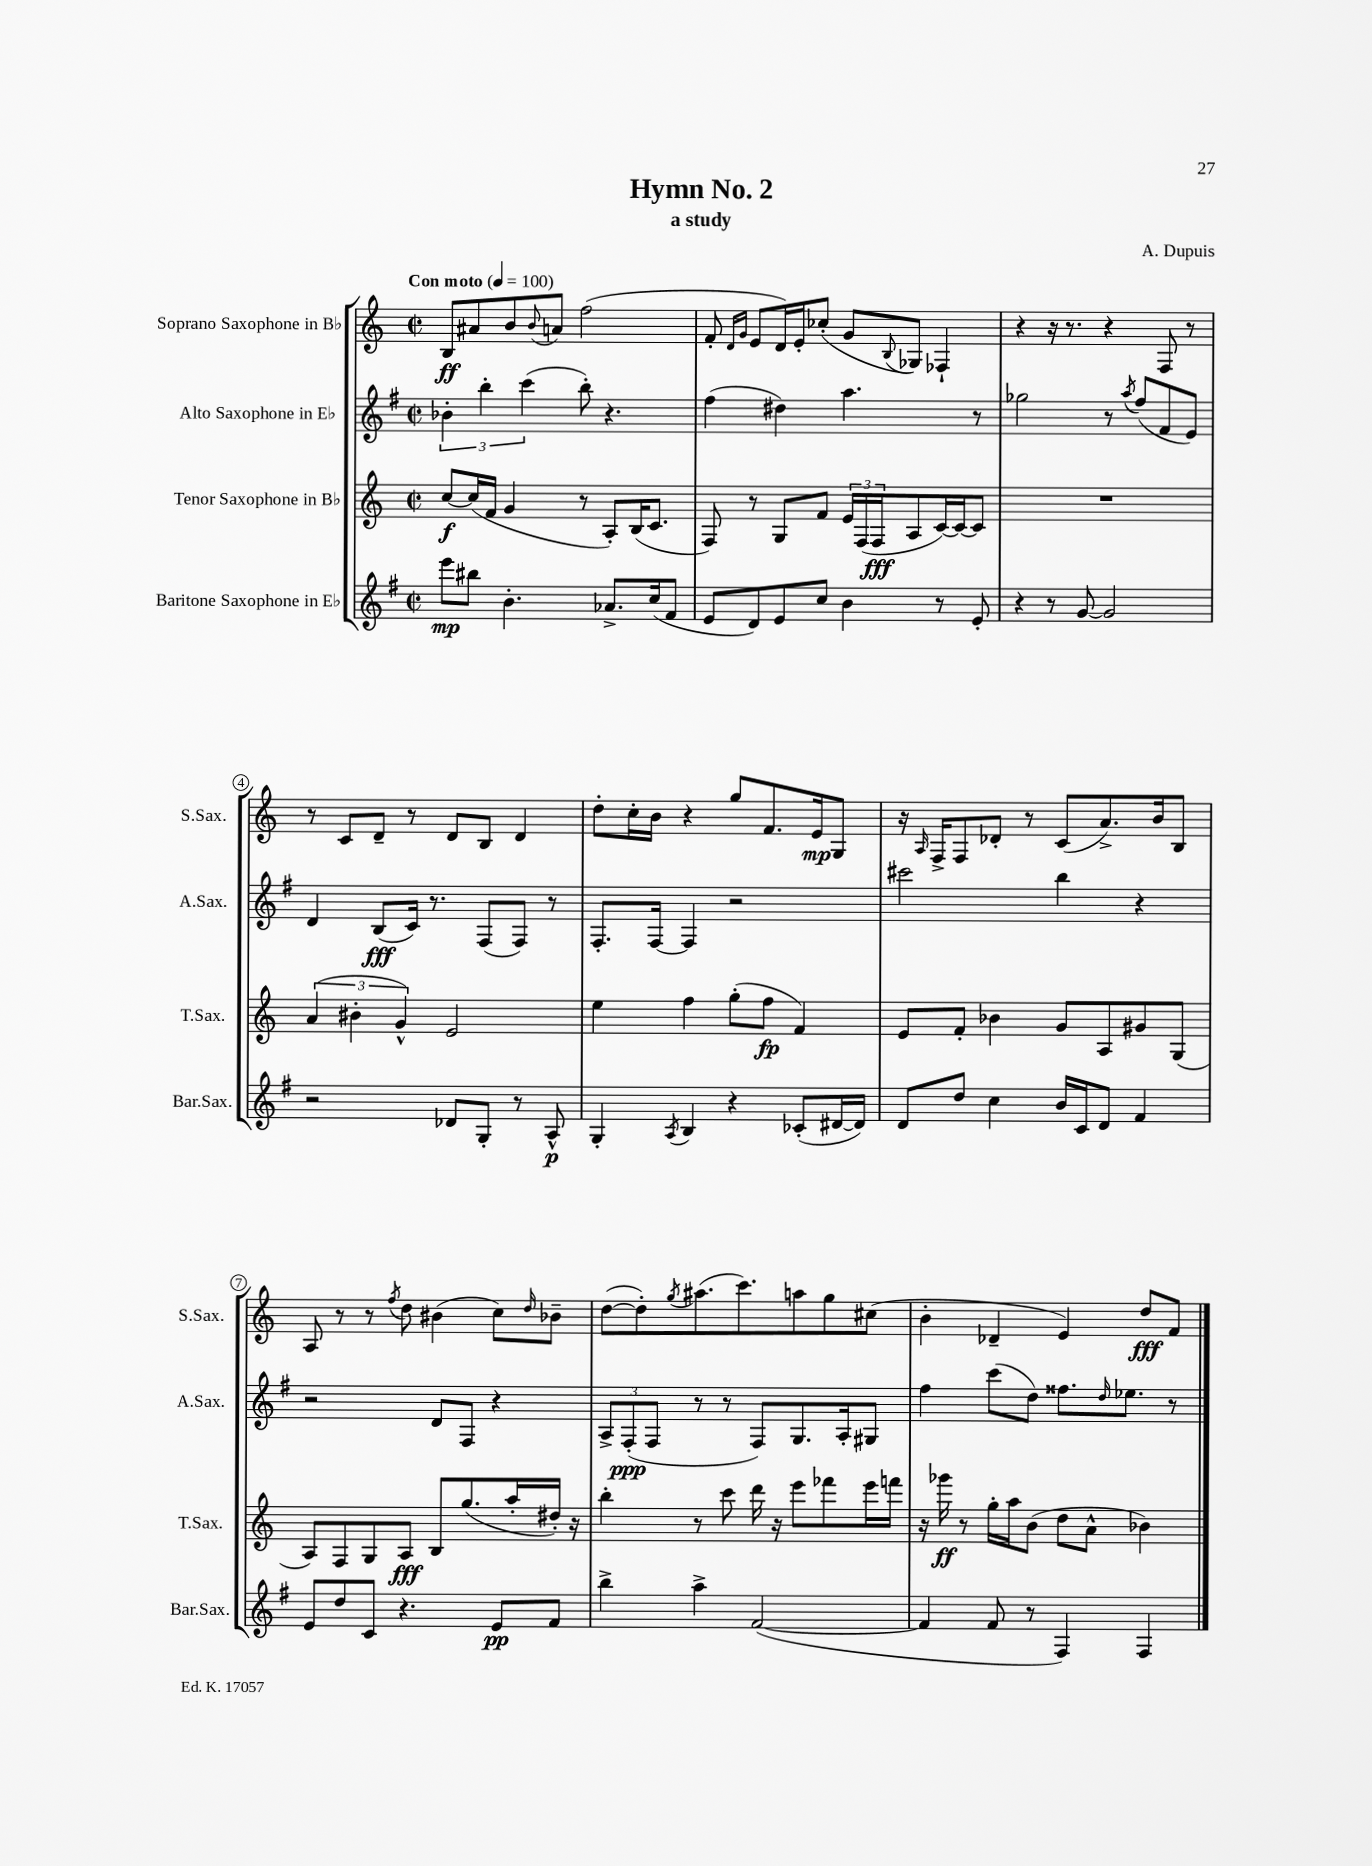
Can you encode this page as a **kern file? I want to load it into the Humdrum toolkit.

**kern	**dynam	**kern	**dynam	**kern	**dynam	**kern	**dynam
*part4	*part4	*part3	*part3	*part2	*part2	*part1	*part1
*staff4	*staff4	*staff3	*staff3	*staff2	*staff2	*staff1	*staff1
*I"Baritone Saxophone in E♭	*	*I"Tenor Saxophone in B♭	*	*I"Alto Saxophone in E♭	*	*I"Soprano Saxophone in B♭	*
*I'Bar.Sax.	*	*I'T.Sax.	*	*I'A.Sax.	*	*I'S.Sax.	*
*clefG2	*	*clefG2	*	*clefG2	*	*clefG2	*
*k[f#]	*	*k[]	*	*k[f#]	*	*k[]	*
*M2/2	*	*M2/2	*	*M2/2	*	*M2/2	*
*met(c|)	*	*met(c|)	*	*met(c|)	*	*met(c|)	*
*MM100	*	*MM100	*	*MM100	*	*MM100	*
=1	=1	=1	=1	=1	=1	=1	=1
!	!	!	!	!	!	!LO:TX:a:B:t=Con moto	!
8eee\L	mp	[8cc/L	f	6b-X'\	.	8B/L	ff
8bb#X\J	.	(16cc/L]	.	.	.	8a#X/	.
.	.	.	.	6bb'\	.	.	.
.	.	16f/JJ	.	.	.	.	.
4.b'\	.	4g/	.	.	.	8b/	.
.	.	.	.	(6ccc\	.	.	.
.	.	.	.	.	.	8qqb/	.
.	.	.	.	.	.	8an/J	.
.	.	8r	.	8bb'\)	.	(2ff\	.
8.a-X^/L	.	8A'/L)	.	4.r	.	.	.
.	.	(16B/K	.	.	.	.	.
(16cc/k	.	8.c/J	.	.	.	.	.
8f#/J	.	.	.	.	.	.	.
=2	=2	=2	=2	=2	=2	=2	=2
8e/L	.	8F/)	.	(4ff#\	.	8f'/	.
.	.	.	.	.	.	16qqd/LL	.
.	.	.	.	.	.	16qqg/JJ	.
8d/)	.	8r	.	.	.	8e/L	.
8e/	.	8G/L	.	4dd#X\)	.	16d/L)	.
.	.	.	.	.	.	16e'/J	.
8cc/J	.	8f/J	.	.	.	(8cc-X'/J	.
4b\	.	24e/LL	.	4.aa\	.	8g/L	.
.	.	(24F/	.	.	.	.	.
.	.	24F/J	fff	.	.	.	.
.	.	.	.	.	.	8qqB/	.
.	.	8A/	.	.	.	8G-X/J)	.
8r	.	[16c/L)	.	.	.	4F-X`/	.
.	.	16c/J_	.	.	.	.	.
8e'/	.	8c/J]	.	8r	.	.	.
=3	=3	=3	=3	=3	=3	=3	=3
4r	.	1r	.	2gg-X\	.	4r	.
8r	.	.	.	.	.	16r	.
.	.	.	.	.	.	8.r	.
[8g/	.	.	.	.	.	.	.
2g/]	.	.	.	8r	.	4r	.
.	.	.	.	8qaa/	.	.	.
.	.	.	.	(8ff#/L	.	.	.
.	.	.	.	8f#/	.	8F/	.
.	.	.	.	8e/J)	.	8r	.
!!LO:LB:g=z
=4	=4	=4	=4	=4	=4	=4	=4
2r	.	(6a/	.	4d/	.	8r	.
.	.	.	.	.	.	8c/L	.
.	.	6b#X'\	.	.	.	.	.
.	.	.	.	(8B/L	fff	8d~/J	.
.	.	6g^^/)	.	.	.	.	.
.	.	.	.	16c/Jk)	.	8r	.
.	.	.	.	8.r	.	.	.
8d-X/L	.	2e/	.	.	.	8d/L	.
8G'/J	.	.	.	(8F#/L	.	8B/J	.
8r	.	.	.	8F#/J)	.	4d/	.
8A^^/	p	.	.	8r	.	.	.
=5	=5	=5	=5	=5	=5	=5	=5
4G'/	.	4ee\	.	8.F#'/L	.	8dd'\L	.
.	.	.	.	.	.	16cc'\L	.
.	.	.	.	[16F#/Jk	.	16b\JJ	.
8qA/	.	.	.	.	.	.	.
4B/	.	4ff\	.	4F#/]	.	4r	.
4r	.	(8gg'\L	.	2r	.	8gg/L	.
.	.	8ff\J	fp	.	.	8.f/	.
(8c-X'/L	.	4f/)	.	.	.	.	.
.	.	.	.	.	.	16e/k	mp
[16d#X/L	.	.	.	.	.	8G/J	.
16d#/JJ])	.	.	.	.	.	.	.
=6	=6	=6	=6	=6	=6	=6	=6
8d/L	.	8e/L	.	2ccc#X\	.	16r	.
.	.	.	.	.	.	16qqA/	.
.	.	.	.	.	.	16F^/KL	.
8dd/J	.	8f'/J	.	.	.	8F/	.
4cc\	.	4b-X\	.	.	.	8d-X'/J	.
.	.	.	.	.	.	8r	.
16b/LL	.	8g/L	.	4bb\	.	(8c/L	.
16c/J	.	.	.	.	.	.	.
8d/J	.	8A/	.	.	.	8.a^/)	.
4f#/	.	8g#X/	.	4r	.	.	.
.	.	.	.	.	.	16b/k	.
.	.	(8G/J	.	.	.	8B/J	.
!!LO:LB:g=z
=7	=7	=7	=7	=7	=7	=7	=7
8e/L	.	8A/L)	.	2r	.	8A/	.
8dd/	.	8F/	.	.	.	8r	.
8c/J	.	8G/	.	.	.	8r	.
.	.	.	.	.	.	8qff/	.
4.r	.	8A/J	fff	.	.	8dd\	.
.	.	8B/L	.	8d/L	.	(4b#X\	.
.	.	(8.gg/	.	8F#/J	.	.	.
8e/L	pp	.	.	4r	.	8cc\L)	.
.	.	16aa'/L	.	.	.	.	.
.	.	.	.	.	.	16qqdd/	.
8f#/J	.	16dd#X'/JJ)	.	.	.	8b-X~\J	.
.	.	16r	.	.	.	.	.
=8	=8	=8	=8	=8	=8	=8	=8
4bb^\	.	4bb'\	.	12A^/L	.	([8dd\L	.
.	.	.	.	(12F#'/	ppp	.	.
.	.	.	.	.	.	8dd'\])	.
.	.	.	.	12F#/J	.	.	.
.	.	.	.	.	.	8qgg/	.
4aa^\	.	8r	.	8r	.	(8.aa#X\	.
.	.	8ccc\	.	8r	.	.	.
.	.	.	.	.	.	8.ccc\)	.
([2f#/	.	16ddd\	.	8F#/L)	.	.	.
.	.	16r	.	.	.	.	.
.	.	8eee\L	.	8.G/	.	8aan\	.
.	.	8fff-X\	.	.	.	8gg\	.
.	.	.	.	16A'/k	.	.	.
.	.	16eee\L	.	8G#X/J	.	(8cc#X\J	.
.	.	16fffn\JJ	.	.	.	.	.
=9	=9	=9	=9	=9	=9	=9	=9
4f#/]	.	16r	.	4ff#\	.	4b'\	.
.	.	16ggg-X\	ff	.	.	.	.
.	.	8r	.	.	.	.	.
8f#/	.	16gg'\LL	.	(8ccc\L	.	4d-X~/	.
.	.	16aa\J	.	.	.	.	.
8r	.	(8b\J	.	8dd\J)	.	.	.
4F#/)	.	8dd\L	.	8.ff##X\L	.	4e/)	.
.	.	8a^^\J	.	.	.	.	.
.	.	.	.	16qqdd/	.	.	.
.	.	.	.	8.ee-X\J	.	.	.
4F#/	.	4b-X\)	.	.	.	8dd/L	fff
.	.	.	.	8r	.	8f/J	.
==	==	==	==	==	==	==	==
*-	*-	*-	*-	*-	*-	*-	*-
